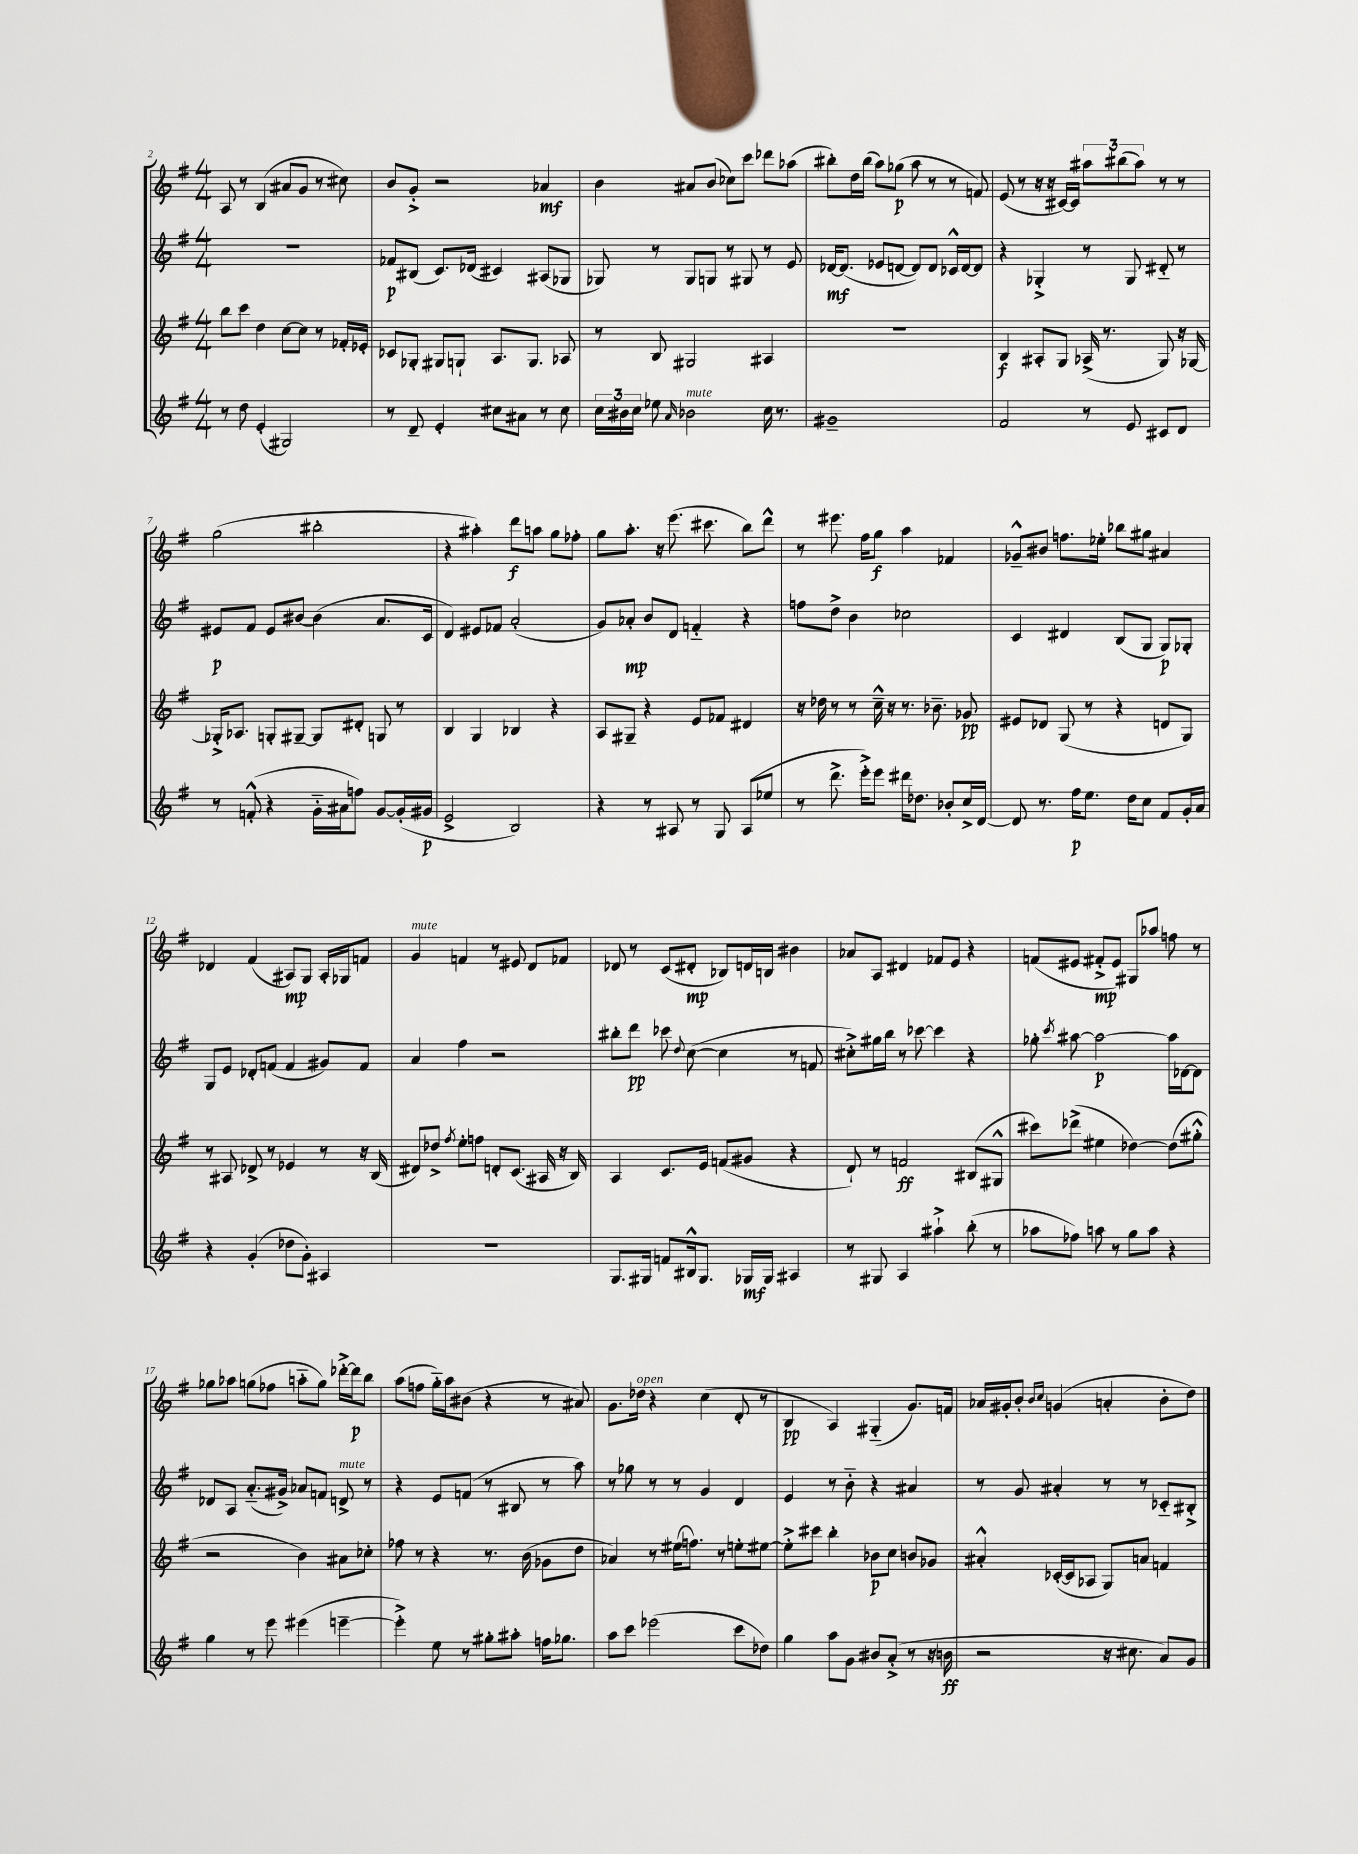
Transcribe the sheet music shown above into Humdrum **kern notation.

**kern	**kern	**kern	**kern
*staff4	*staff3	*staff2	*staff1
*clefG2	*clefG2	*clefG2	*clefG2
*k[f#]	*k[f#]	*k[f#]	*k[f#]
*M4/4	*M4/4	*M4/4	*M4/4
8r	8bb\L	1r	8A/
8dd\	8ccc\J	.	8r
(4e'/	4dd\	.	(4B/
2G#/)	[8cc\L	.	8a#/L
.	8cc\]J	.	8g/J
.	8r	.	8r
.	16f-'/LL	.	8cc#\)
.	16e-'/JJ	.	.
=	=	=	=
8r	8c-/L	8f-/L	8b/L
8d~/	8G-'/J	(8B#/J	8g'^/J
4e'/	8G#/L	8.c/L)	2r
.	8G`/J	.	.
.	.	(16d-/Jk	.
8cc#\L	8.A/L	4c#/)	.
8a#\J	.	.	.
.	8.G/J	.	.
8r	.	(8A#/L	4a-/
8cc#\	8A-/	8G-/J	.
=	=	=	=
24cc\LL	8r	8G-/)	4b\
24b#\	.	.	.
24cc\JJ	.	.	.
8ee-\	8B/	8r	.
16qqa/	.	.	.
2b-\	2G#/	8G-/L	8a#/L
.	.	8G/J	(8b/J
.	.	8r	8cc-\L)
.	.	8G#/	8ccc\J
16cc\	4A#/	8r	8ddd-\L
8.r	.	.	.
.	.	8e/	(8aa-\J
=	=	=	=
1g#~	1r	[16d-/LK	8bb#'\L)
.	.	(8.d-/]J	.
.	.	.	16dd\L
.	.	.	(16bb#\JJ
.	.	8e-/L	8aa\L)
.	.	[8d/J	(8gg-\J
.	.	8d/]L)	8aa\
.	.	8d/J	8r
.	.	16c-^^/LL	8r
.	.	[16d/J	.
.	.	8d/]J	8f/)
=	=	=	=
2f#/	4B/	4r	(8e/
.	.	.	8r
.	8A#'/L	4G-'^/	16r
.	.	.	16r
.	8G/J	.	[16c#/LL)
.	.	.	16c#/]JJ
8r	(16A-^/	8r	12aa#\L
.	8.r	.	.
.	.	.	(12bb#\
8e/	.	8G-/	.
.	.	.	12aa#\J)
8c#/L	8G/)	8d#'~/	8r
8d/J	16r	8r	8r
.	[16G-/	.	.
=	=	=	=
8r	16G-'^/]LK	8e#/L	(2gg\
.	8.A-/J	.	.
(8f'^^/	.	8f#/J	.
4r	8G'/L	8e#/L	.
.	[8G#~/J	[8b#/J	.
16g'~\LL	8G#/]L	(4b#\]	2bb#'\
16a#\J	.	.	.
8ff\J)	8d#'/J	.	.
[8g/L	8G/	8.a/L	.
(16g'/]L	8r	.	.
16g#/JJ	.	16c/Jk	.
=	=	=	=
2e^/	4B/	4d/)	4r
.	4G/	8e#/L	4aa#'\)
.	.	8f-/J	.
2B/)	4B-/	(2a'/	8ddd\L
.	.	.	8aa\J
.	4r	.	8gg\L
.	.	.	8ff-'\J
=	=	=	=
4r	8A/L	8g/L)	8gg\L
.	8G#~/J	8a-'/J	8.aa'\J
8r	4r	8b/L	.
.	.	.	16r
8A#/	.	8d/J	(8.eee\
8r	8e/L	4f'~/	.
.	.	.	8.ccc#\
8G/	8f-/J	.	.
(8A#/L	4d#/	4r	8bb\L)
8ee-/J	.	.	8ddd^^\J
=	=	=	=
8r	16r	8ff\L	8r
.	16dd-\	.	.
8.ddd^\	8r	8dd^\J	8.eee#\
.	8r	4b\	.
16eee'^\LK)	.	.	16ff#\LK
8eee\J	16cc~^^\	.	8gg\J
.	16r	.	.
16ddd#\LK	8.r	2cc-\	4aa\
8.dd-\J	.	.	.
.	8.b-~\	.	.
8b-'/L	.	.	4f-/
16cc^/L	8g-/	.	.
[16d/JJ	.	.	.
=	=	=	=
8d/]	8e#/L	4c/	8g-~^^/L
8.r	8d-/J	.	8b#/J
.	(8G/	4d#/	8.ff\L
16ff#\LK	.	.	.
8.ee\J	8r	.	.
.	.	.	16ee-'\Jk
.	4r	(8B/L	8bb-\L
16dd\LK	.	.	.
8cc\J	.	8G/J	8gg#\J
8f#/L	8d/L	8G/L)	4a#/
16g'/L	8G/J)	8G-'/J	.
16a/JJ	.	.	.
=	=	=	=
4r	8r	8G/L	4d-/
.	8A#/	8e/J	.
(4g'/	8d-^/	8d-'/L	(4f#/
.	8r	(8f/J	.
8dd-\L	4e-/	4f/	8A#/L)
8g'\J)	.	.	8G/J
4A#/	8r	8g#/L)	16A#'/LL
.	.	.	16G-/J
.	16r	8f/J	8f/J
.	(16B/	.	.
=	=	=	=
1r	8d#/L)	4a/	4g/
.	8dd-^/J	.	.
.	8qff#/	.	.
.	8ee'\L	4ff#\	4f/
.	8ff\J	.	.
.	8d'/L	2r	8r
.	(8.c/J	.	8e#/
.	.	.	8d/L
.	16A#/	.	.
.	16r	.	8f-/J
.	16B/)	.	.
=	=	=	=
8.G/L	4A/	8bb#'\L	8d-/
.	.	8ddd\J	8r
16G#/Jk	.	.	.
8f/L	8.c/L	8ccc-\	(8c/L
.	.	8qqdd/	.
16B#^^/k	.	([8cc\	8d#'/J
8.G#/J	16e/Jk	.	.
.	(8f/L	4cc\]	8B-/L)
16G-/LL	8g#/J	.	16d/L
16G-/JJ	.	.	16B/JJ
4A#/	4r	8r	4b#\
.	.	8f/	.
=	=	=	=
8r	8d`/)	8cc#'^\L)	8a-/L
8G#/	8r	16gg#\L	8A/J
.	.	16bb\JJ	.
4A/	2f/	8r	4d#/
.	.	[8ccc-\	.
4aa#`^\	.	4ccc-\]	8f-/L
.	.	.	8e/J
(8bb'\	(8B#/L	4r	4r
8r	8G#^^/J	.	.
=	=	=	=
8aa-\L	8ccc#\L)	8gg-'\	(8f/L
.	.	8qccc/	.
8ff-\J)	(8ddd-^\J	[8aa#\	8e#/J
8aa\	4ee#\	2aa#\_	8f#'^/L
8r	.	.	8e#/J)
8gg\L	[4dd-\)	.	8G#/L
8aa\J	.	.	8aa-/J
4r	(8dd-\]L	16aa#\]LL	8ff\
.	.	[16d-\J	.
.	8gg#'^^\J	8d-\]J	8r
=	=	=	=
4gg\	2r	8d-/L	8gg-\L
.	.	8A/J	8aa-\J
8r	.	(8.a'~/L	(8gg\L
8eee\	.	.	8ff-\J
.	.	16g#^/Jk)	.
(4eee#\	4b\)	8a-/L	8aa'~\L
.	.	8f/J	8gg\J)
[4eee~\	8a#\L	8d^/	[16ddd-'^\LL
.	.	.	16ddd-\]J
.	8cc-'\J	8r	8bb\J
=	=	=	=
4eee'^\])	8ff-\	4r	(8aa\L
.	8r	.	8ff\J
8ee\	4r	8e/L	16gg'~\LL)
.	.	.	16aa\J
8r	.	(8f/J	(8b#\J
8gg#'\L	8.r	8r	4r
8aa#'\J	.	8B#/	.
.	(16b\	.	.
16ff\LK	8g-\L	8r	8r
8.gg-\J	.	.	.
.	8dd\J	8aa\)	8a#/)
=	=	=	=
8aa\L	4a-/)	8r	8.g\L
8ccc\J	.	8gg-\	.
.	.	.	16dd-\Jk
(2eee-\	8r	8r	4r
.	(16ee#\LK	8r	.
.	8.ff\J)	.	.
.	.	4g/	(4cc\
.	8r	.	.
8ccc\L	8ee'\L	4d/	8d'/
8dd-\J)	[8ee#\J	.	8r
=	=	=	=
4gg\	8ee#'^\]L	4e/	4B/
.	8ccc#\J	.	.
8aa\L	4bb'\	8r	4A/)
8g\J	.	8b'~\	.
8b#/L	8b-\L	4r	(4G#'~/
(8a'^/J	8cc\J	.	.
8r	8b/L	4a#/	8.g/L)
16r	8g-/J	.	.
16b\	.	.	16f/Jk
=	=	=	=
2r	4a#'^^/	8r	16a-/LL
.	.	.	16g#'/J
.	.	8g/	8b'/J
.	.	.	16qqb/LL
.	.	.	16qqcc/JJ
.	([16c-'/LL	4a#'/	(4g/
.	16c-/]J	.	.
.	8A-/J	.	.
16r	8G/L)	8r	4a'/
8.cc#\	.	.	.
.	8a/J	8r	.
8a/L)	4f/	8c-'~/L	8b'\L
8g/J	.	8B#'^/J	8dd\J)
==	==	==	==
*-	*-	*-	*-
